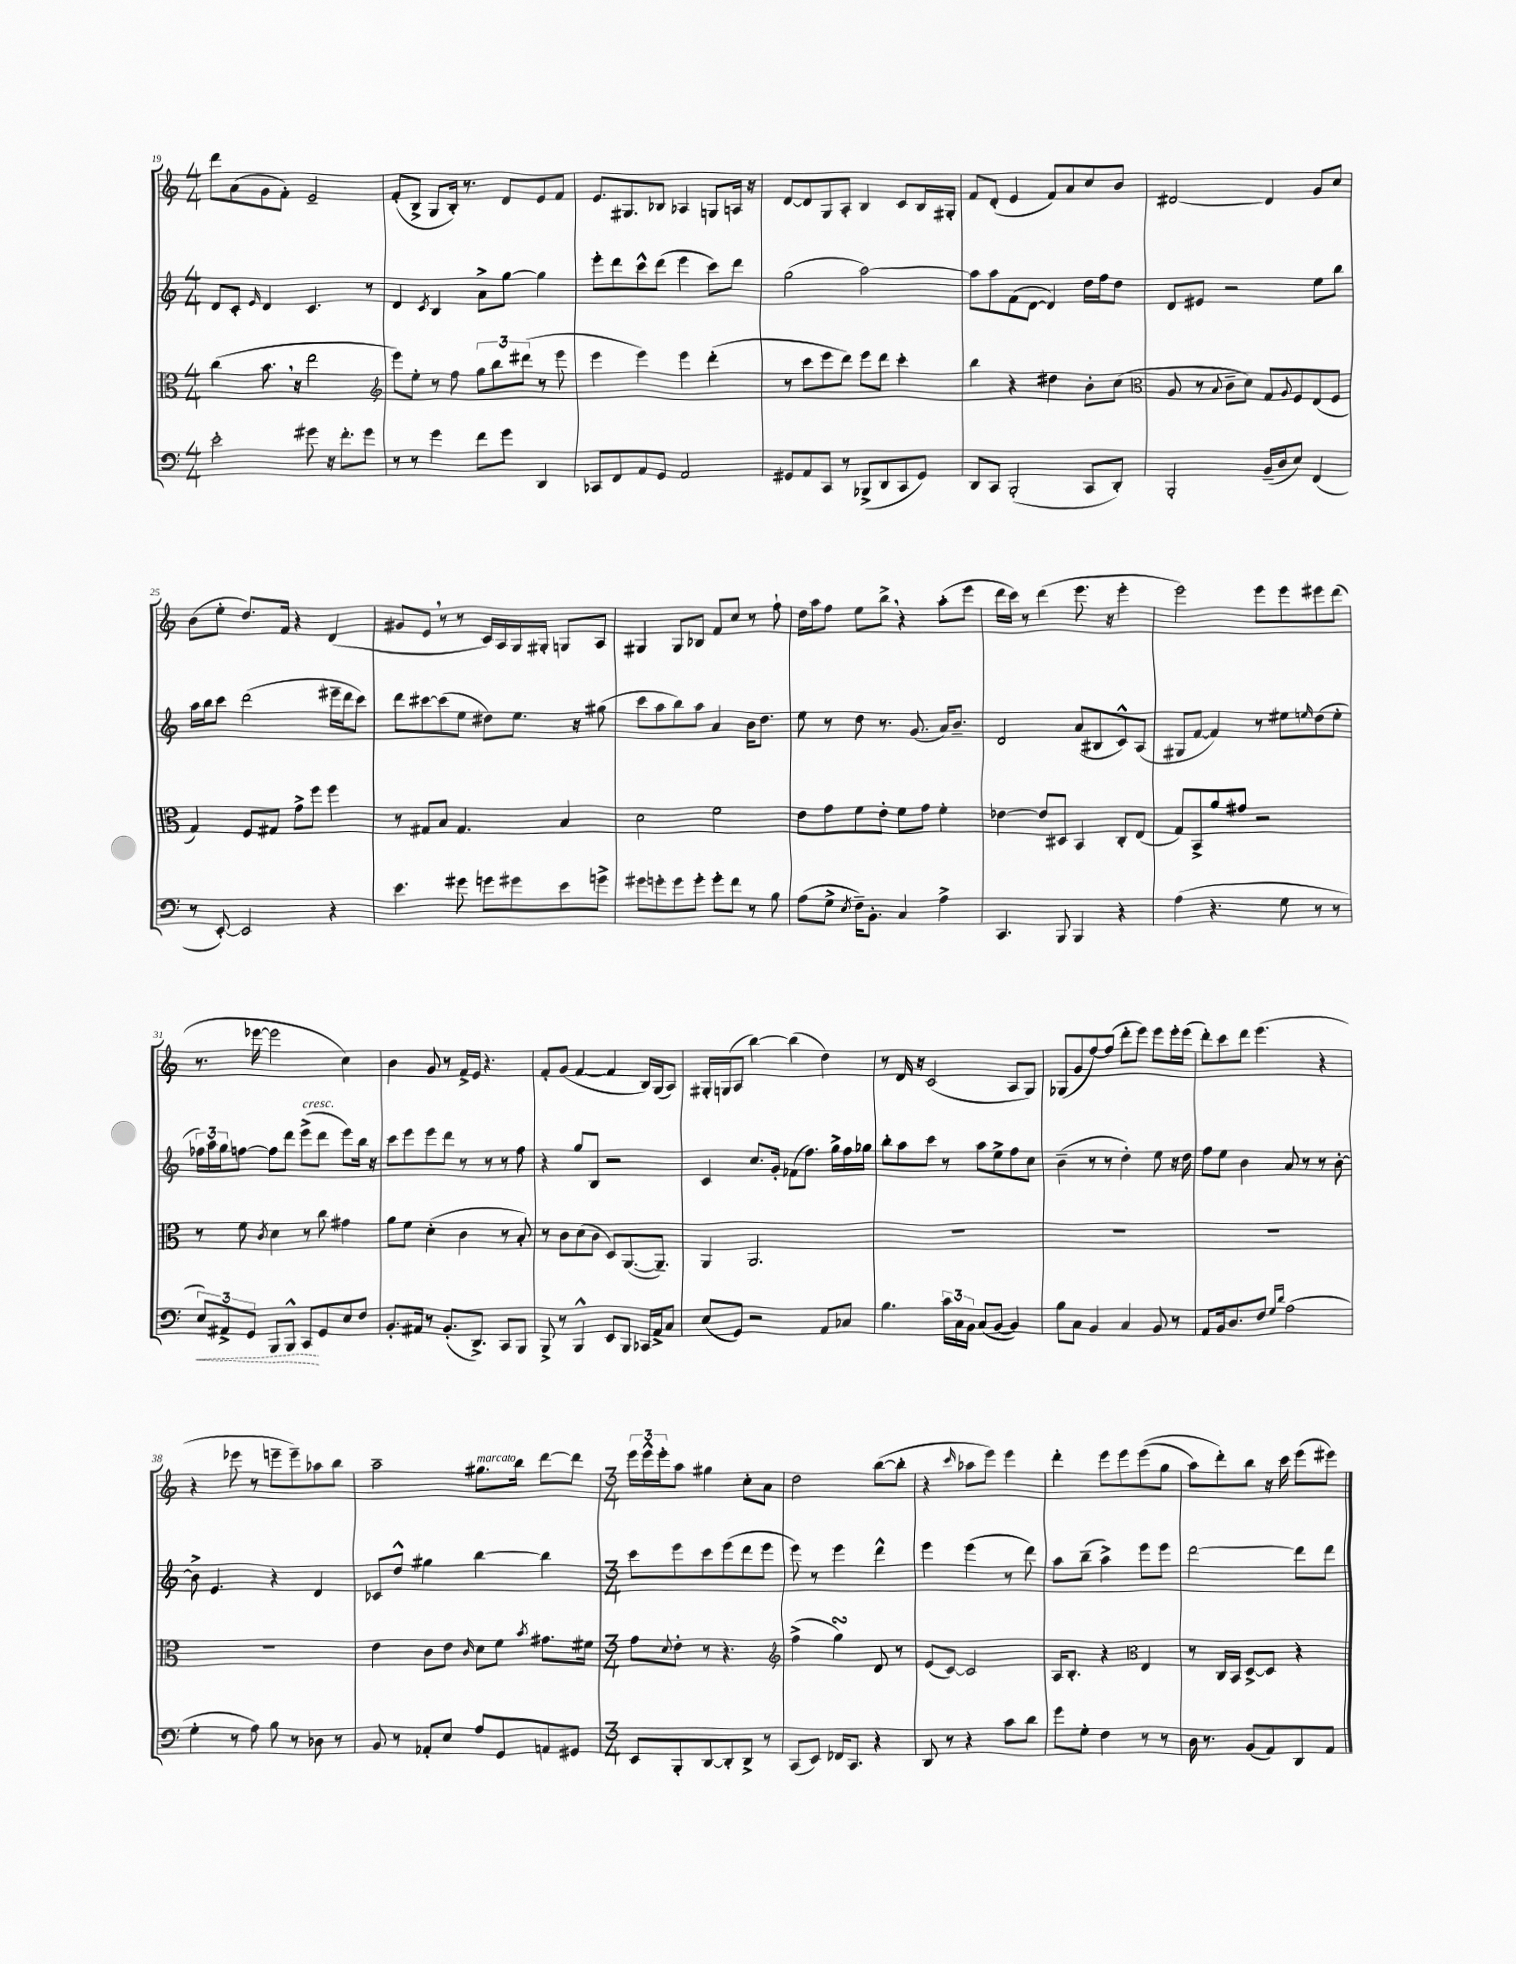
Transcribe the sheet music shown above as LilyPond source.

<<
\new StaffGroup <<
\new Staff = "s0" {
    \clef treble \key c \major \numericTimeSignature \time 4/4
    d'''8 a'8( g'8 f'8-.) e'2-- |
    f'8-.( b8-> g8 b16-.) r8. d'8 e'8 f'8 |
    e'8. gis8. bes8 aes4 g8 a16 r16 |
    d'8~ d'8 g8 a8-. b4 c'8 b16 gis16-. |
    f'8 d'8-.( e'4 f'8) a'8 c''8 b'8 |
    dis'2~ dis'4 g'8 c''8 |
    b'8( e''8-. d''8.) f'16 r4 d'4( |
    gis'8 e'8 \breathe r8 r8 c'16) a16 g16 gis16-. g8 a8 |
    gis4 gis8 bes8 f'8 c''8 r8 f''8-! |
    d''16 a''16 f''8 e''8 b''8-> \breathe r4 a''8-.( e'''8 |
    d'''16 c'''16) r8 d'''4( e'''8. r16 e'''4-. |
    e'''2) e'''8 e'''8 eis'''8 d'''8( |
    r8. ees'''16~ ees'''2 c''4) |
    b'4 g'8 r8 f'16-> e'16 r4. |
    f'8-. g'8( f'4~ f'4 b16) g16( a8) |
    gis16-. g16( a8 b''4~) b''4( d''4) |
    r8 d'16 r16 c'2( a8 g8) |
    ges8( g'8 f''8~) f''8( d'''8-. e'''8) e'''8 e'''16-. e'''16( |
    d'''8-.) c'''8 d'''8 e'''4.( r4 |
    r4 ees'''8 r8 e'''8-- e'''8--) aes''8 b''8 |
    a''2-- gis''8.^\markup { \italic "marcato" } b''16 d'''8~ d'''8 |
    \numericTimeSignature \time 3/4 \tuplet 3/2 { e'''16 e'''16-^ e'''16-. } a''8 gis''4 c''8-. a'8 |
    d''2 b''8~( b''8-. |
    r4 \grace { c'''16 } aes''8 e'''8) e'''4 |
    d'''4-. e'''8 e'''8 e'''8(\( g''8 |
    a''8) d'''8-.\) b''8 r16 c'''16 e'''8( eis'''8) \bar "|." |
}
\new Staff = "s1" {
    \clef treble \key c \major \numericTimeSignature \time 4/4
    d'8 c'8-. \grace { e'16 } d'4 c'4. r8 |
    d'4 \acciaccatura { c'8 } b4 a'8-> g''8~ g''4 |
    e'''8-. d'''8 c'''8-^ d'''8( e'''4 c'''8) d'''8 |
    g''2( a''2~) |
    a''8 a''8 f'8( d'8~ d'4) d''16 f''16 d''8 |
    d'8 eis'8 r2 e''8 b''8 |
    a''16 b''16 c'''8 d'''2( eis'''16-- d'''16 c'''8) |
    d'''8 cis'''8~ cis'''8( e''8 dis''8) e''8. r16 gis''8( |
    c'''8 a''8 b''8) a''8 a'4 b'16 d''8. |
    e''8 r8 d''8 r8. g'8.( a'16) b'8.-- |
    d'2 a'8( bis8 c'8-^) a8( |
    gis8 f'8~ f'4) r8 eis''8 \grace { e''16 } d''8( e''8-. |
    \tuplet 3/2 { fes''16) a''16 g''16 } f''8~ f''8 d'''8 e'''8->^\markup { \italic "cresc." }( d'''8 e'''8) b''16 r16 |
    c'''8 e'''8 e'''8 d'''8 r8 r8 r8 f''8 |
    r4 g''8 b8 r2 |
    c'4 c''8. g'16-. fes'8( f''8.) g''16-> f''16 ges''16 |
    b''8-. a''8 c'''8 r8 a''8 e''8-> f''8 c''8 |
    b'4--( r8 r8 d''4-.) e''8 r16 d''16 |
    f''8 e''8 b'4 a'8 r8 r8 b'8~-. |
    b'8-> e'4. r4 d'4 |
    ces'8 d''8-^ gis''4 b''4~ b''4 |
    \numericTimeSignature \time 3/4 c'''8 e'''8 c'''8 e'''8( d'''8 e'''8 |
    e'''8) r8 e'''4 d'''4-^ |
    e'''4 e'''4( r8 d'''8) |
    a''8 b''8--( a''4->) e'''8 e'''8 |
    d'''2~ d'''8 d'''8 \bar "|." |
}
\new Staff = "s2" {
    \clef alto \key c \major \numericTimeSignature \time 4/4
    c''4( b'8. \breathe r16 e''2 |
    \clef treble e'''8) e''8-. r8 f''8 \tuplet 3/2 { g''8 b''8 dis'''8( } r8 e'''8 |
    e'''4 e'''4) e'''4 d'''4-.( |
    r8 c'''8 e'''8 d'''8) e'''8 d'''8 c'''4-. |
    b''4 r4 dis''4 b'8-. c''8( |
    \clef alto a8 r8 \appoggiatura { b8 } c'8-- d'8) g8 \appoggiatura { a8 } f8 e8( f8 |
    g4) f8 gis8 g'8-> f''8 f''4 |
    r8 gis8 b8 gis4. b4 |
    d'2 f'2 |
    e'8 g'8 f'8 e'8-. f'8 g'8 f'4-. |
    ees'4~ ees'8 dis8 b,4 c8-. e8( |
    g8) b,8-> a'8 gis'8 r2 |
    r8 f'8 \acciaccatura { c'8 } d'4 r8 c''8 gis'4 |
    a'8 f'8 d'4-.( c'4 r8 b8-.) |
    r8 c'8 d'8( c'8 d8) a,8.~( a,8.--) |
    a,4 a,2. |
    R1 |
    R1 |
    R1 |
    R1 |
    e'4 c'8 e'8 \grace { c'16 } d'8 f'8 \acciaccatura { b'8 } gis'8. fis'16 |
    \numericTimeSignature \time 3/4 g'8 \appoggiatura { d'8 } e'8-. r8 r4. |
    \clef treble f''4->( g''4\turn) d'8 r8 |
    e'8( c'8~) c'2 |
    a16 b8.-. r4 \clef alto e4 |
    r8 c16 b,16 d8~-> d8 r4 \bar "|." |
}
\new Staff = "s3" {
    \clef bass \key c \major \numericTimeSignature \time 4/4
    e'2-. gis'8 r16 f'8.-. gis'8 |
    r8 r8 g'4 f'8 g'8 d,4 |
    ces,8 f,8 a,8 g,8 a,2 |
    gis,8 a,8 c,8 r8 bes,,8->( d,8 c,8 gis,8) |
    d,8 c,8 b,,2-.( c,8 d,8-.) |
    b,,2-. b,16--( d16 e8) f,4( |
    r8 e,8~-.) e,2 r4 |
    e'4. gis'8 g'8 gis'8 e'8 g'8-> |
    gis'8 g'8-. g'8 g'8-. g'8-. f'8 r8 b8 |
    a8( g8-> \acciaccatura { e8 } f16--) b,8.-. c4 a4-> |
    c,4. b,,8 b,,4 r4 |
    a4( r4. g8 r8 r8 |
    \tuplet 3/2 { \once \override Hairpin.style = #'dashed-line e8\<) ais,8-> g,8 } b,,8 b,,8-^ c,8\! g,8 e8 f8 |
    b,8.-. ais,16 r8 b,8.-.( d,8.->) c,8 b,,8 |
    b,,8-> r8 b,,4-^ e,8 b,,8 ces,16 a,16-> c8 |
    e8( g,8) r2 a,8 ces8 |
    b4. \tuplet 3/2 { c'16 c16 b,16 } c8( b,8~ b,4) |
    b8 c8 b,4 c4 b,8 r8 |
    a,8 b,16 d8. f8 \grace { g16 d'16 } a2( |
    g4-. r8 a8) b8 r8 des8 r8 |
    b,8 r8 aes,8-. e8 a8 g,8 a,8 gis,8 |
    \numericTimeSignature \time 3/4 e,8 b,,8-. d,8~ d,8-. d,8-> r8 |
    c,8( e,8) fes,16 c,8. r4 |
    d,8 r8 r4 c'8 d'8 |
    g'8 g8-. f4 r8 r8 |
    d16 r8. b,8( a,8) d,8 a,8 \bar "|." |
}
>>
>>
\layout { \context { \Score currentBarNumber = #19 } }
